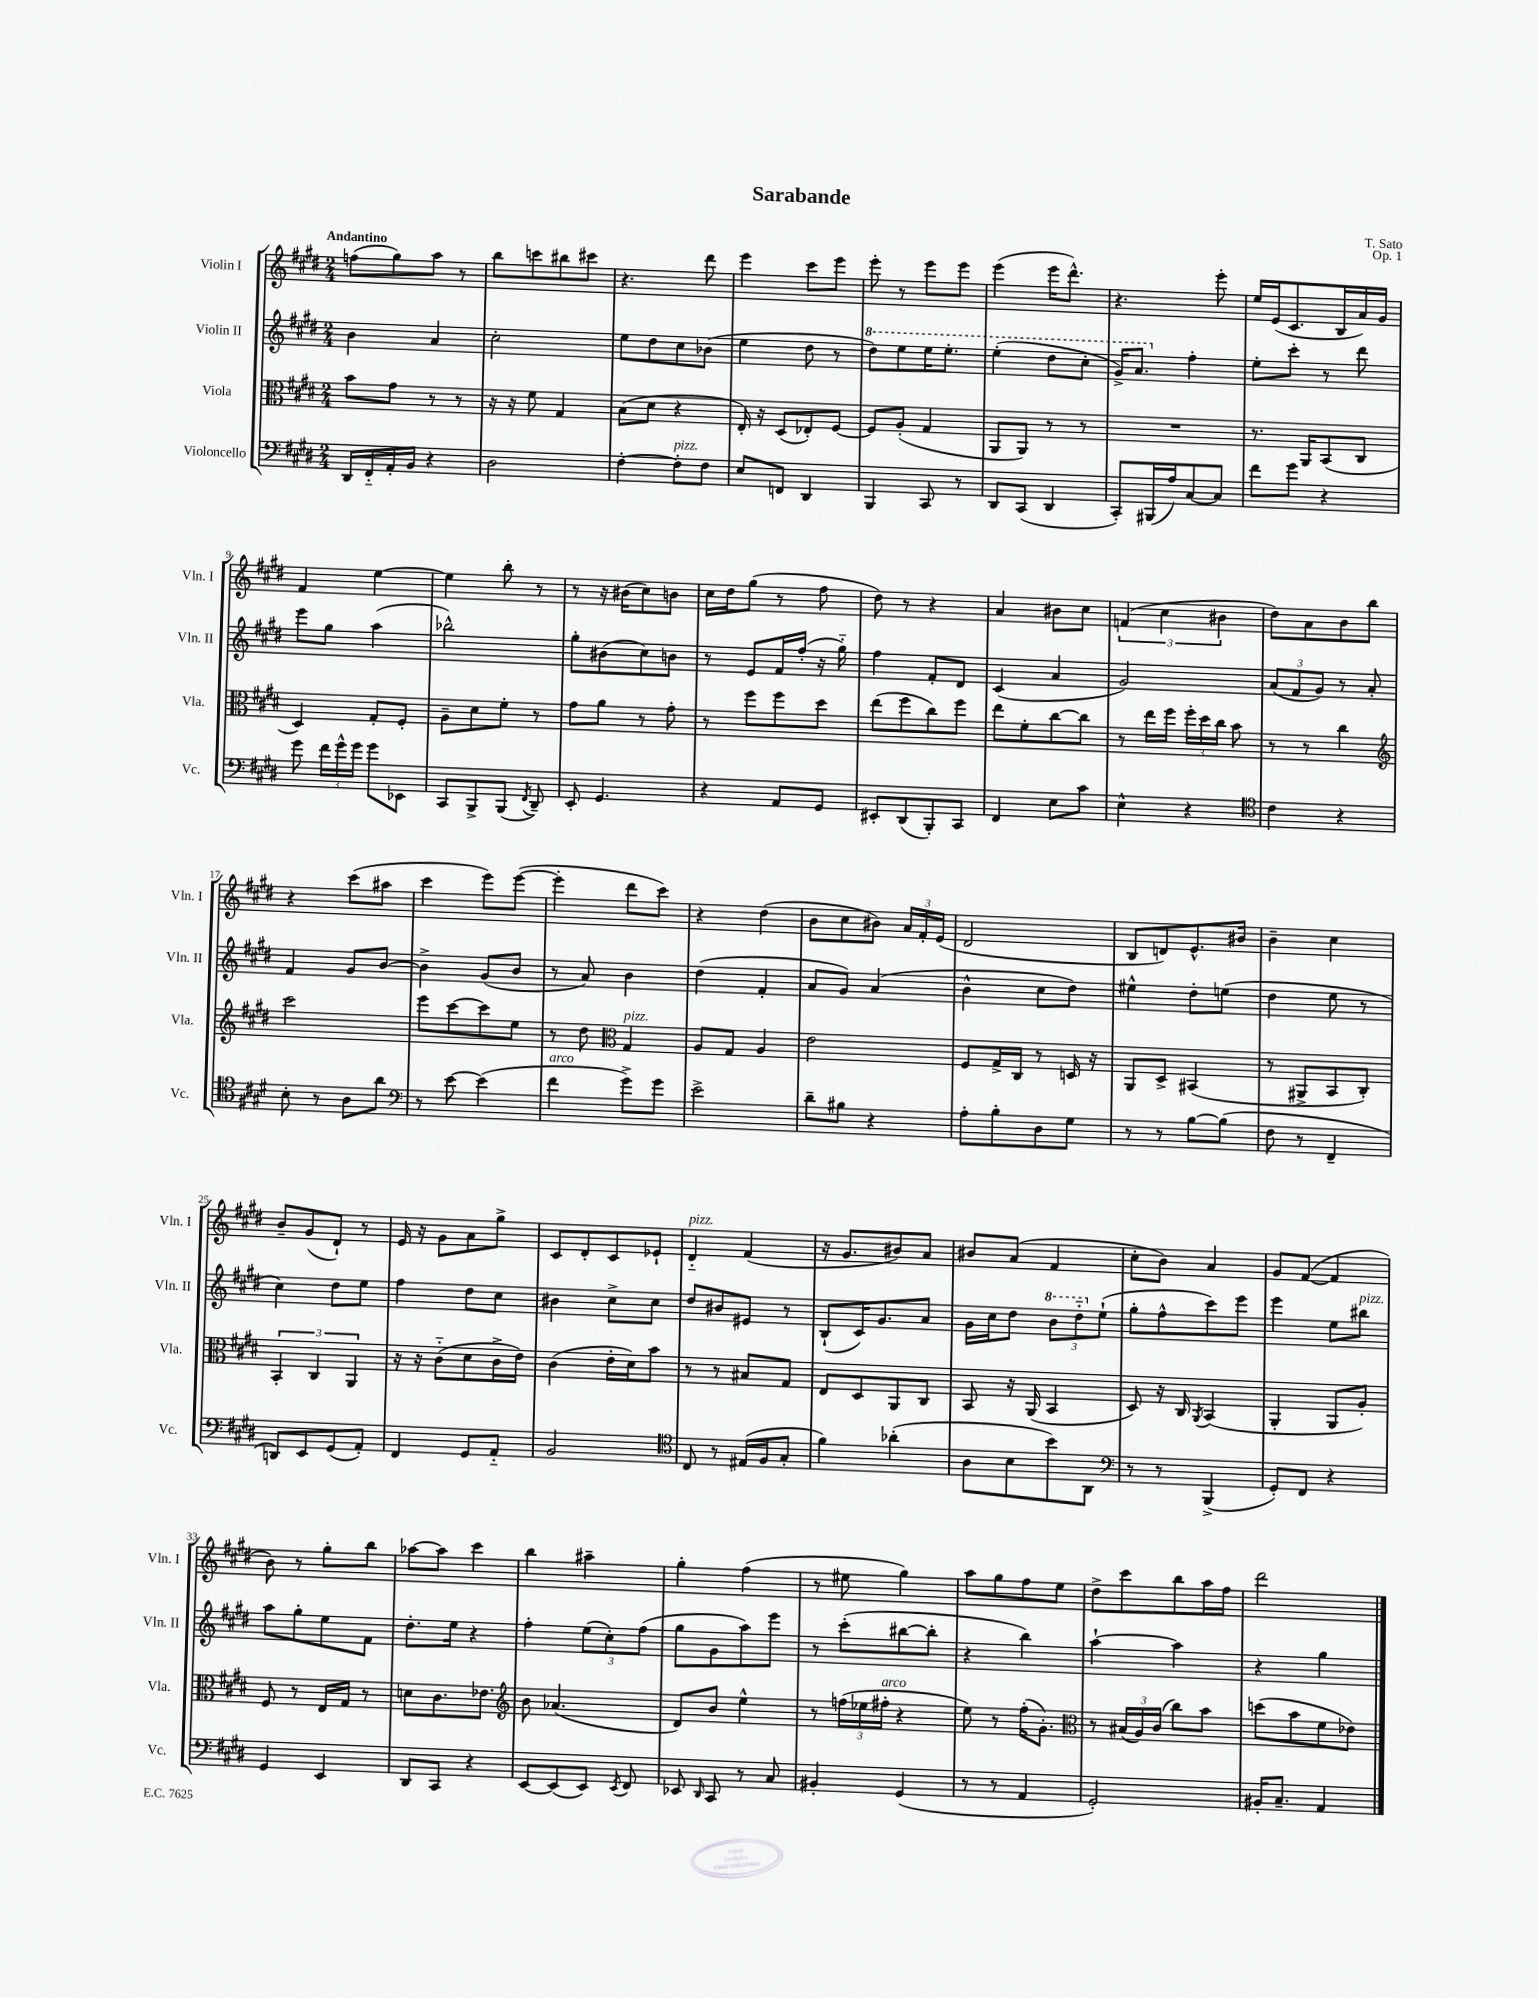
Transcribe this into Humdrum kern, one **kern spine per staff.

**kern	**kern	**kern	**kern
*part4	*part3	*part2	*part1
*staff4	*staff3	*staff2	*staff1
*I"Violoncello	*I"Viola	*I"Violin II	*I"Violin I
*I'Vc.	*I'Vla.	*I'Vln. II	*I'Vln. I
*clefF4	*clefC3	*clefG2	*clefG2
*k[f#c#g#d#]	*k[f#c#g#d#]	*k[f#c#g#d#]	*k[f#c#g#d#]
*M2/4	*M2/4	*M2/4	*M2/4
=1	=1	=1	=1
!	!	!	!LO:TX:a:B:t=Andantino
16DD#/LL	8b\L	4b\	(8ffn\L
16FF#/	.	.	.
16AA'/	8g#\J	.	8gg#\)
16BB/JJ	.	.	.
4r	8r	4a/	8aa\J
.	8r	.	8r
=2	=2	=2	=2
2D#\	16r	2cc#'\	8bb\L
.	16r	.	.
.	8f#\	.	8cccn\
.	4G#/	.	8bb#X\
.	.	.	8ccc#X\J
=3	=3	=3	=3
[4F#'\	(8B\L	8ee\L	4.r
.	8d#\J	8dd#\	.
!LO:TX:a:i:t=pizz.	!	!	!
8F#'\L]	4r	8cc#\	.
8F#\J	.	(8b-X\J	8ddd#\
=4	=4	=4	=4
8E/L	16E'/)	4ee\	4eee\
.	16r	.	.
8FFn/J	(8D#/L	.	.
4DD#/	8E-X'/)	8dd#\	8ccc#\L
.	[8F#/J	8r	8eee\J
=5	=5	=5	=5
*	*	*8va	*
4BBB/	8F#/L]	8ddd#\L)	8eee'\
.	(8A'/J	8eee\	8r
8CC#/	4G#/	16eee\K	8eee\L
.	.	8.eee'\J	.
8r	.	.	8eee\J
=6	=6	=6	=6
8DD#/L	8AA/L	(4eee'\	(4eee\
(8CC#/J	8AA/J)	.	.
4DD#/	8r	8ddd#\L	16eee\KL
.	.	.	8.ddd#^^\J)
.	8r	8ccc#'\J	.
=7	=7	=7	=7
8CC#'/L)	2r	16gg#^/KL)	4.r
.	.	8.aa/J	.
(16BBB#X/L	.	.	.
16A/J)	.	.	.
*	*	*X8va	*
[8C#/	.	4ff#'\	.
8C#/J]	.	.	8eee'\
=8	=8	=8	=8
8f#\L	8.r	8ee'\L	16ee/LL
.	.	.	(16e/J
8g#\J	.	8ccc#'\J	8.c#/
.	16AA/KL	.	.
4r	(8BB/	8r	.
.	.	.	16B/L
.	8C#/J	8ddd#\	16a/)
.	.	.	16g#/JJ
!!LO:LB:g=z
=9	=9	=9	=9
8g#\	4D#/)	8eee\L	4f#/
24f#\LL	.	8gg#\J	.
24g#^^\	.	.	.
24g#\JJ	.	.	.
8g#\L	8G#'/L	(4aa\	[4ee\
8EE-X\J	8F#'/J	.	.
=10	=10	=10	=10
8CC#/L	8A~\L	2bb-X^^\)	4ee\]
8BBB^/	8d#\	.	.
(8BBB/J	8f#'\J	.	8bb'\
8qFF#/	.	.	.
8DD#~/)	8r	.	8r
=11	=11	=11	=11
8EE'/	8g#\L	8gg#'\L	8r
4.GG#/	8a\J	(8b#X\	16r
.	.	.	(16b#X\KL
.	8r	8cc#\)	8cc#\)
.	8g#'\	8bn\J	8bn\J
=12	=12	=12	=12
4r	8r	8r	16cc#\LL
.	.	.	16dd#\J
.	8ff#\L	8e/L	(8gg#\J
8AA/L	8ff#\	16f#/L	8r
.	.	(16ff#'/JJ	.
8GG#/J	8dd#\J	16r	8ff#\
.	.	16gg#\)	.
=13	=13	=13	=13
8EE#X'/L	(8ee\L	4ff#\	8dd#\)
(8DD#/	8ff#\	.	8r
8BBB'/)	8cc#\)	8f#'/L	4r
8CC#/J	8ff#\J	8d#/J	.
=14	=14	=14	=14
4FF#/	8ee\L	(4c#/	4a/
.	8f#'\	.	.
8E\L	[8cc#\	4a/	8b#X\L
8c#\J	8cc#\J]	.	8cc#\J
=15	=15	=15	=15
4E^^\	8r	2g#/)	(6fn/
.	16ee\LL	.	.
.	.	.	6cc#\
.	16ff#\JJ	.	.
4r	24ff#'\LL	.	.
.	24dd#\	.	.
.	24cc#\JJ	.	6b#X\
.	8b\	.	.
=16	=16	=16	=16
*clefC4	*	*	*
4c#\	8r	(12a/L	8dd#\L)
.	.	12f#/	.
.	8r	.	8a\
.	.	12g#/J)	.
4r	4cc#\	8r	8b\
.	.	8a'/	8bb\J
!!LO:LB:g=z
=17	=17	=17	=17
*	*clefG2	*	*
8B'\	2ccc#\	4f#/	4r
8r	.	.	.
8A\L	.	8g#/L	(8ccc#\L
8a\J	.	[8b/J	8aa#X\J
=18	=18	=18	=18
*clefF4	*	*	*
8r	8eee\L	4b^\]	4ccc#\
[8e\	[8ccc#\	.	.
(4e\]	8ccc#\]	(8g#/L	8eee\L)
.	8ee\J	8b/J	([8eee\J
=19	=19	=19	=19
!LO:TX:a:i:t=arco	!	!	!
4f#\	8r	8r	4eee'\]
.	8dd#\	8a/)	.
*	*clefC3	*	*
!	!LO:TX:a:i:t=pizz.	!	!
8g#^\L)	4G#/	4b\	8ddd#\L
8g#\J	.	.	8ccc#\J)
=20	=20	=20	=20
2e^\	8A/L	(4dd#\	4r
.	8G#/J	.	.
.	4A/	4f#'/	(4dd#\
=21	=21	=21	=21
8d#~\L	2e\	8a/L	8b\L
8B#X\J	.	8g#/J)	8cc#\
4r	.	(4a/	8b#X\J)
.	.	.	24a/LL
.	.	.	24f#'/
.	.	.	(24e/JJ
=22	=22	=22	=22
8A'\L	8F#/L	4b^^\	2d#/
8B'\	16G#^/L	.	.
.	16C#/JJ	.	.
8D#\	8r	8cc#\L	.
8G#\J	16Dn/	8dd#\J)	.
.	16r	.	.
=23	=23	=23	=23
8r	8AA/L	4ee#X^^\	8B/L
8r	8D#^/J	.	8dn/)
[8B\L	(4BB#X/	8dd#'\L	8.e^^/
(8B\J]	.	(8een\J	.
.	.	.	16b#X/Jk
=24	=24	=24	=24
8F#\	8r	4dd#\	4b~\
8r	8AA#X^/L	.	.
4FF#~/	8BB/	8ee\	4cc#\
.	8C#'/J)	8r	.
!!LO:LB:g=z
=25	=25	=25	=25
8DDn/L)	6BB'/	4cc#\)	8b~/L
8EE/	.	.	(8g#/
.	6C#/	.	.
(8GG#/	.	8dd#\L	8d#`/J)
.	6AA/	.	.
8AA'/J)	.	8ee\J	8r
=26	=26	=26	=26
4FF#/	16r	4ff#\	16e/
.	16r	.	16r
.	(8c#\L	.	8g#\L
8GG#/L	8d#\	8dd#\L	8a\
8AA/J	16c#^\L	8cc#\J	8gg#^\J
.	16e\JJ)	.	.
=27	=27	=27	=27
2BB/	(4c#\	4b#X\	8c#/L
.	.	.	8d#'/
.	16e'\LL	8cc#^\L	8c#/
.	16d#\J)	.	.
.	8b\J	8cc#\J	8e-X`/J
=28	=28	=28	=28
*clefC4	*	*	*
!	!	!	!LO:TX:a:i:t=pizz.
8C#/	8r	8dd#/L	4d#/
8r	8r	8b#X/	.
(16E#X/LL	8B#X/L	8e#X/J	(4f#/
16F#/J	.	.	.
8G#'/J	8G#/J	8r	.
=29	=29	=29	=29
4f#\)	8E/L	(8B`/L	16r
.	.	.	8.g#/L
.	8D#/	16c#/K)	.
.	.	8.g#/	.
(4a-X'\	8AA/	.	8b#X/)
.	8C#/J	8a/J	8a/J
=30	=30	=30	=30
8A\L	8BB/	16g#\LL	8b#X/L
.	.	16cc#\J	.
8B\	16r	8dd#\J	(8a/J
.	(16AA/	.	.
*	*	*8va	*
8b\)	4BB/	12bb\L	4f#/
.	.	12ddd#\	.
8AA\J	.	.	.
*	*	*X8va	*
.	.	(12ee`\J	.
=31	=31	=31	=31
*clefF4	*	*	*
8r	8D#/)	8gg#'\L	8cc#'\L
8r	16r	8ff#^^\	8b\J)
.	16C#/	.	.
.	8qAA/	.	.
(4BBB^/	(4BB/	8ccc#\)	4a/
.	.	8eee\J	.
=32	=32	=32	=32
8GG#'/L)	4AA'/	4eee\	8g#/L
8FF#/J	.	.	([8f#/J
4r	8AA/L	8ee\L	4f#/]
!	!	!LO:TX:a:i:t=pizz.	!
.	8A'/J)	8bb#X\J	.
!!LO:LB:g=z
=33	=33	=33	=33
4GG#/	8F#/	8aa\L	8b\)
.	8r	8gg#'\	8r
4EE/	16E/LL	8ee\	8gg#'\L
.	16G#/JJ	.	.
.	8r	8f#\J	8bb\J
=34	=34	=34	=34
8DD#/L	8dn\L	8.dd#'\L	[8aa-X\L
8CC#/J	8.c#\	.	8aa-\J]
.	.	16ee\Jk	.
4r	.	4r	4ccc#\
.	8.e-X\J	.	.
=35	=35	=35	=35
*	*clefG2	*	*
[8EE/L	8b\	4ff#'\	4bb\
(8EE/]	(4.a-X/	.	.
8EE/J)	.	(12ee\L	4aa#X~\
.	.	12cc#'\)	.
8qEE/	.	.	.
8FF#/	.	.	.
.	.	(12ff#\J	.
=36	=36	=36	=36
8EE-X/	8d#/L)	8gg#\L	4gg#'\
16qqDD#/	.	.	.
8CC#/	8b/J	8g#\	.
8r	4ee^^\	8aa\)	(4ff#\
8C#/	.	8eee\J	.
=37	=37	=37	=37
4BB#X'/	8r	8r	8r
.	(24ffn\LL	(8ccc#'\L	8ee#X\
.	24ee-X\	.	.
!	!LO:TX:a:i:t=arco	!	!
.	24ff#X'\JJ	.	.
(4GG#/	4r	[8bb#X\	4gg#\)
.	.	8bb#'\J]	.
=38	=38	=38	=38
8r	8ee\)	4r	8aa\L
8r	8r	.	8gg#\
4AA/	(16ff#'\KL	4bb\)	8ff#\
.	8.g#'\J)	.	.
.	.	.	8ee\J
=39	=39	=39	=39
*	*clefC3	*	*
2GG#'/)	8r	[4aa`\	8dd#^\L
.	(24B#X/LL	.	8ccc#\
.	24A/)	.	.
.	(24c#/JJ	.	.
.	8cc#\L)	4aa\]	8bb\
.	8b\J	.	16aa\L
.	.	.	16ff#\JJ
=40	=40	=40	=40
16BB#X'/KL	(8ddn\L	4r	2ddd#\
8.C#~/J	.	.	.
.	8b\	.	.
4AA/	8f#\	4gg#\	.
.	8e-X\J)	.	.
==	==	==	==
*-	*-	*-	*-
